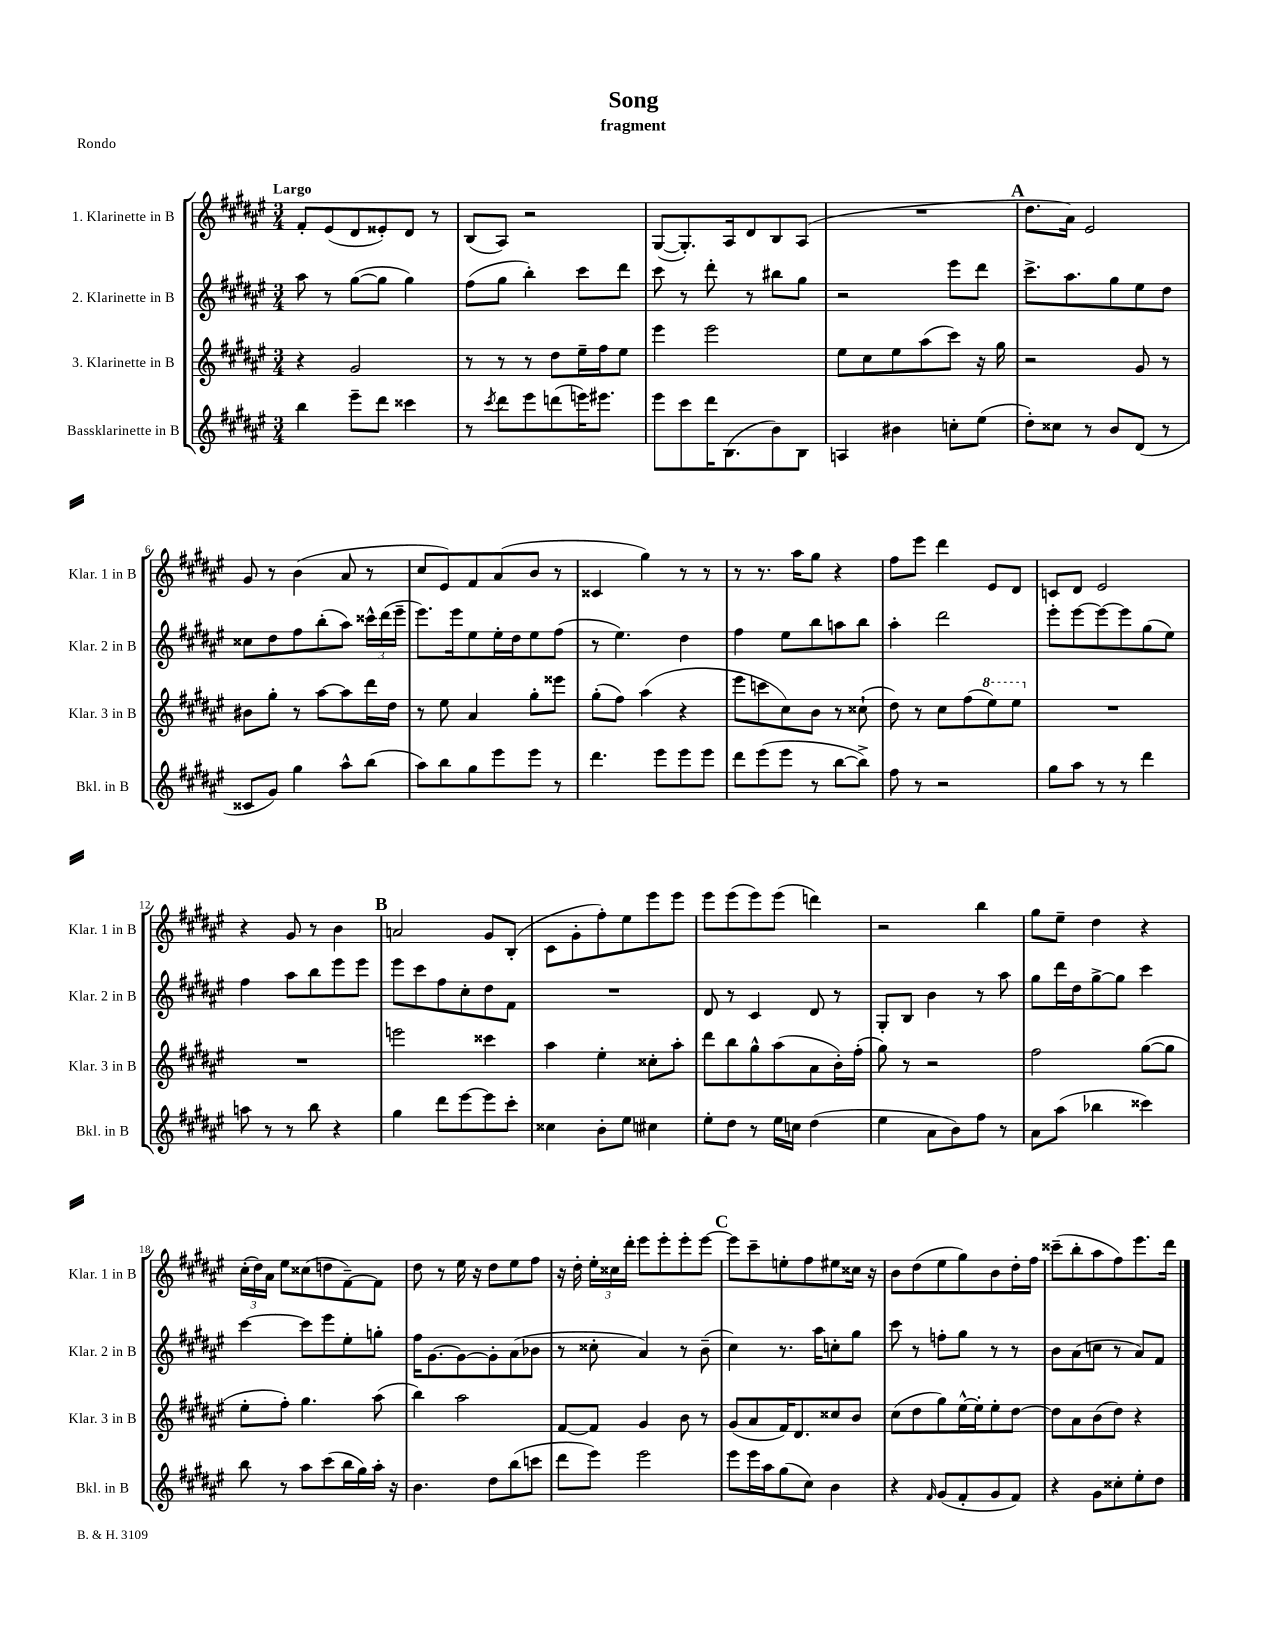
\header { title = "Song" subtitle = "fragment" piece = "Rondo" }
<<
\new StaffGroup <<
\new Staff = "s0" \with { instrumentName = "1. Klarinette in B" shortInstrumentName = "Klar. 1 in B" } {
    \clef treble \key fis \major \numericTimeSignature \time 3/4 \tempo "Largo"
    \autoBeamOff fis'8[-. eis'8( dis'8 eisis'8-.) dis'8] r8 |
    b8[( ais8]) r2 |
    gis8[~( gis8.-.) ais16 dis'8 b8 ais8]( |
    R2. |
    \mark \markup { \bold "A" } dis''8.[ ais'16]) eis'2 |
    gis'8 r8 b'4( ais'8 r8 |
    cis''8[ eis'8) fis'8 ais'8( b'8] r8 |
    cisis'4 gis''4) r8 r8 |
    r8 r8. ais''16[ gis''8] r4 |
    fis''8[ eis'''8] dis'''4 eis'8[ dis'8] |
    c'8[ dis'8] eis'2 |
    r4 gis'8 r8 b'4 |
    \mark \markup { \bold "B" } a'2 gis'8[ b8]-.( |
    cis'8[ gis'8-. fis''8-.) eis''8 eis'''8 eis'''8] |
    eis'''8[ eis'''8( eis'''8) eis'''8]( d'''4) |
    r2 b''4 |
    gis''8[ eis''8]-- dis''4 r4 |
    \tuplet 3/2 { cis''16[-.( dis''16) ais'16] } eis''8[ cisis''8( d''8 fis'8~--) fis'8] |
    dis''8 r8 eis''16 r16 dis''8[ eis''8 fis''8] |
    r16 dis''16-. \tuplet 3/2 { eis''16[-. cisis''16 dis'''16]-. } eis'''8[ eis'''8-. eis'''8-. eis'''8]~ |
    \mark \markup { \bold "C" } eis'''8[ cis'''8-- e''8-. fis''8 eis''8 cisis''16] r16 |
    b'8[ dis''8( eis''8 gis''8) b'8 dis''16-. fis''16] |
    cisis'''8[--( b''8-. ais''8 fis''8) eis'''8. dis'''16] \bar "|." |
}
\new Staff = "s1" \with { instrumentName = "2. Klarinette in B" shortInstrumentName = "Klar. 2 in B" } {
    \clef treble \key fis \major \numericTimeSignature \time 3/4
    \autoBeamOff ais''8 r8 gis''8[~( gis''8] gis''4) |
    fis''8[( gis''8] b''4-.) cis'''8[ dis'''8] |
    cis'''8 r8 dis'''8-. r8 bis''8[ gis''8] |
    r2 eis'''8[ dis'''8] |
    \mark \markup { \bold "A" } cis'''8.[-> ais''8. gis''8 eis''8 dis''8] |
    cisis''8[ dis''8 fis''8 b''8-.( ais''8]) \tuplet 3/2 { cisis'''16[-^ dis'''16( eis'''16]-- } |
    eis'''8.[) eis'''16 eis''8 eis''16-. dis''16 eis''8 fis''8]( |
    r8 eis''4.) dis''4 |
    fis''4 eis''8[ b''8 a''8 b''8] |
    ais''4-. dis'''2 |
    eis'''8[-. eis'''8~ eis'''8~ eis'''8 gis''8( eis''8]) |
    fis''4 ais''8[ b''8 eis'''8 eis'''8] |
    \mark \markup { \bold "B" } eis'''8[ cis'''8 fis''8 cis''8-. dis''8 fis'8] |
    R2. |
    dis'8 r8 cis'4 dis'8 r8 |
    gis8[-. b8] b'4 r8 ais''8 |
    gis''8[ dis'''16 dis''16 gis''8~-> gis''8] cis'''4 |
    cis'''4~ cis'''8[ eis'''8 eis''8-. g''8]-. |
    fis''16[ gis'8.~ gis'8~ gis'8-. ais'8( bes'8] |
    r8 cisis''8-. ais'4) r8 b'8--( |
    \mark \markup { \bold "C" } cis''4) r8. ais''16[ c''8-. gis''8] |
    cis'''8 r8 f''8[-. gis''8] r8 r8 |
    b'8[ ais'8( c''8] r8 ais'8[) fis'8] \bar "|." |
}
\new Staff = "s2" \with { instrumentName = "3. Klarinette in B" shortInstrumentName = "Klar. 3 in B" } {
    \clef treble \key fis \major \numericTimeSignature \time 3/4
    \autoBeamOff r4 gis'2 |
    r8 r8 r8 dis''8[ eis''16-- fis''16 eis''8] |
    eis'''4 eis'''2 |
    eis''8[ cis''8 eis''8 ais''8( cis'''8]) r16 gis''16 |
    \mark \markup { \bold "A" } r2 gis'8 r8 |
    bis'8[ gis''8]-. r8 ais''8[~ ais''8 dis'''16 dis''16] |
    r8 eis''8 ais'4 gis''8[-. eisis'''8] |
    gis''8[-.( fis''8]) ais''4( r4 |
    eis'''8[ c'''8 cis''8) b'8] r8 cisis''8-!( |
    dis''8) r8 cis''8[ fis''8( \ottava #1 eis'''8) eis'''8] \ottava #0 |
    R2. |
    R2. |
    \mark \markup { \bold "B" } e'''2 cisis'''4 |
    ais''4 eis''4-. cisis''8[-. ais''8]-. |
    dis'''8[ b''8 gis''8-^ ais''8( ais'8 b'16-.) fis''16]-.( |
    gis''8) r8 r2 |
    fis''2 gis''8[~( gis''8] |
    eis''8[-. fis''8]-.) gis''4. ais''8( |
    b''4) ais''2 |
    fis'8[~ fis'8] gis'4 b'8 r8 |
    \mark \markup { \bold "C" } gis'8[( ais'8 fis'16) dis'8. cisis''8 b'8] |
    cis''8[( dis''8 gis''8) eis''16~-^ eis''16-. eis''8-. dis''8]~ |
    dis''8[ ais'8 b'8( dis''8]) r4 \bar "|." |
}
\new Staff = "s3" \with { instrumentName = "Bassklarinette in B" shortInstrumentName = "Bkl. in B" } {
    \clef treble \key fis \major \numericTimeSignature \time 3/4
    \autoBeamOff b''4 eis'''8[-- dis'''8] cisis'''4 |
    r8 \acciaccatura { cis'''8 } dis'''8[ eis'''8 d'''8( e'''16) eis'''8.] |
    eis'''8[ cis'''8 dis'''16 b8.( b'8) b8] |
    a4 bis'4 c''8[-. eis''8]( |
    \mark \markup { \bold "A" } dis''8[-.) cisis''8] r8 b'8[ dis'8]( r8 |
    cisis'8[ gis'8]) gis''4 ais''8[-^ b''8]( |
    ais''8[) b''8 gis''8 eis'''8 eis'''8] r8 |
    dis'''4. eis'''8[ eis'''8 eis'''8] |
    dis'''8[ eis'''8( eis'''8] r8 b''8[~ b''8]->) |
    fis''8 r8 r2 |
    gis''8[ ais''8] r8 r8 dis'''4 |
    a''8 r8 r8 b''8 r4 |
    \mark \markup { \bold "B" } gis''4 dis'''8[ eis'''8~ eis'''8 cis'''8]-. |
    cisis''4 b'8[-. eis''8] cis''4 |
    eis''8[-. dis''8] r8 eis''16[ c''16] dis''4( |
    eis''4 ais'8[ b'8) fis''8] r8 |
    ais'8[ ais''8]( bes''4 cisis'''4) |
    b''8 r8 ais''8[ cis'''8( b''16 gis''16) ais''16]-. r16 |
    b'4. dis''8[ b''8( c'''8] |
    dis'''8[ eis'''8]) eis'''2 |
    \mark \markup { \bold "C" } eis'''8[ eis'''16 ais''16 gis''8( cis''8]) b'4 |
    r4 \grace { fis'16 } gis'8[( fis'8-. gis'8 fis'8]) |
    r4 gis'8[ cisis''8-. eis''8-. dis''8] \bar "|." |
}
>>
>>
